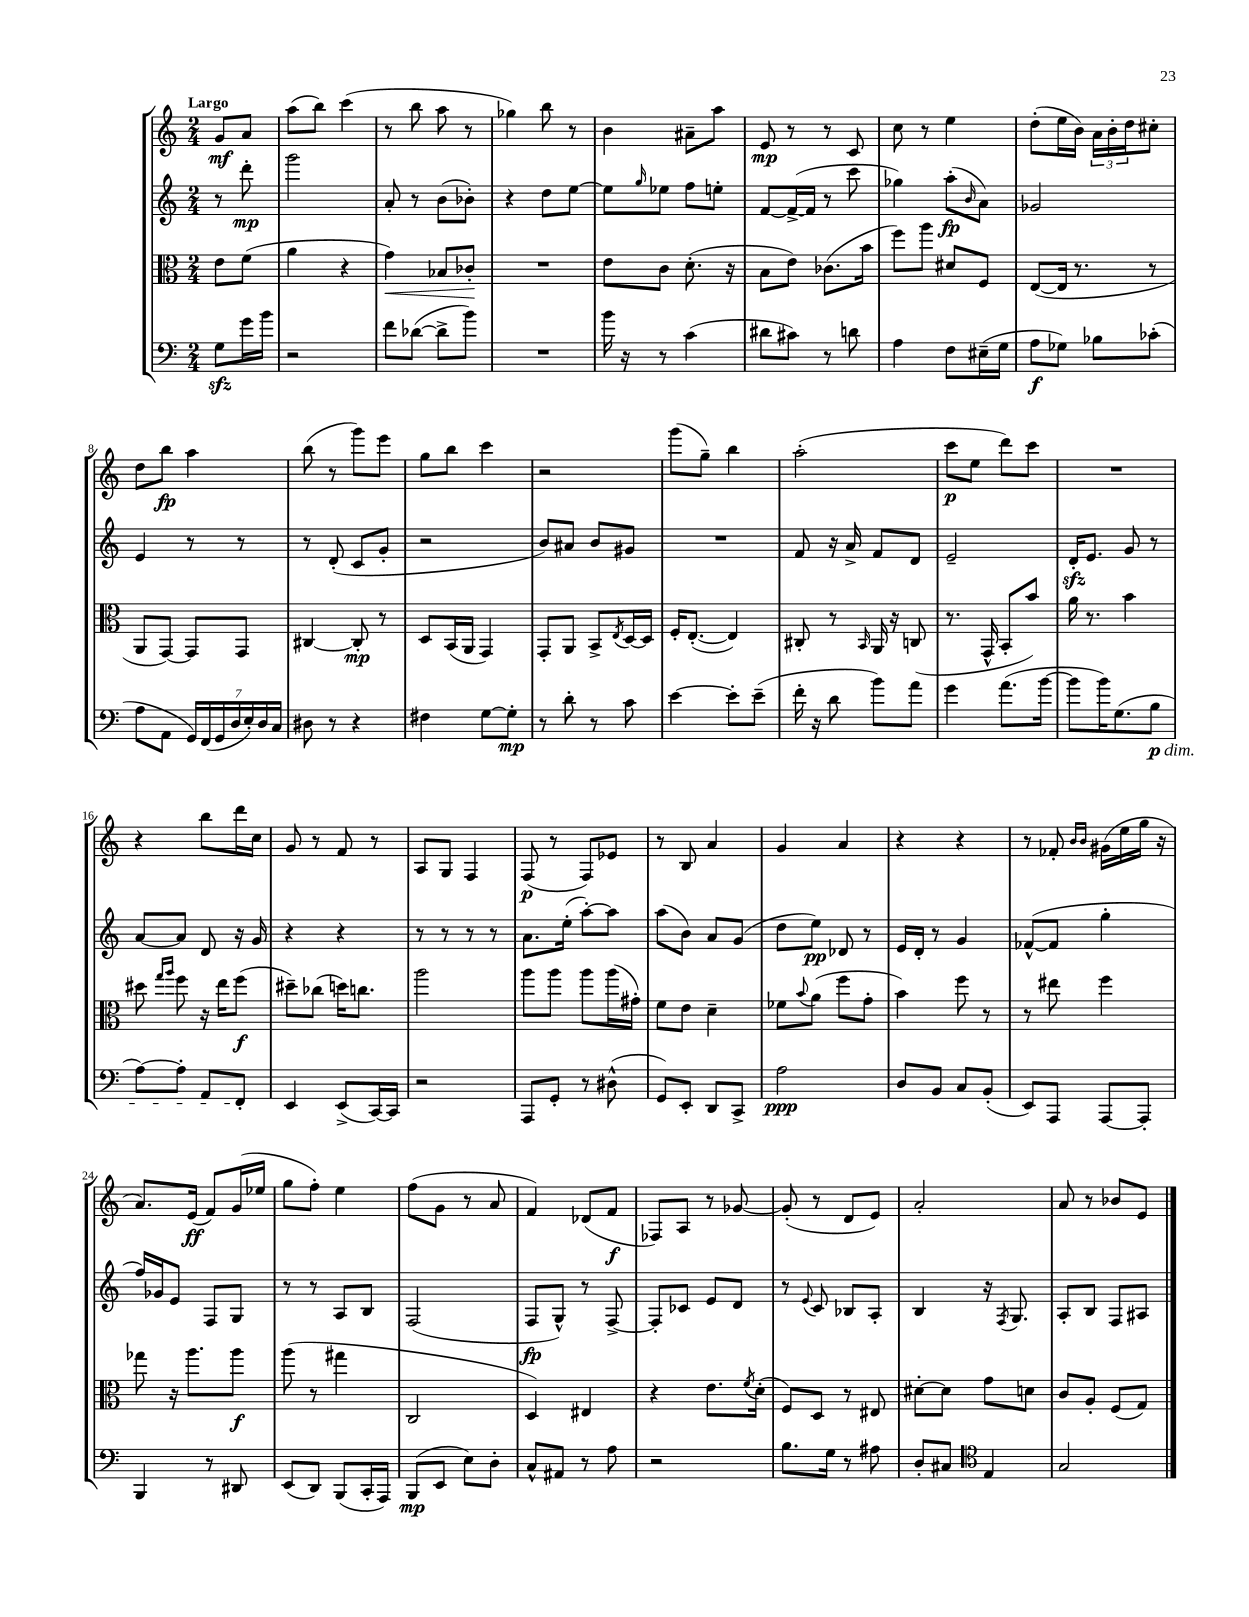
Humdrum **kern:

**kern	**dynam	**kern	**dynam	**kern	**dynam	**kern	**dynam
*part4	*part4	*part3	*part3	*part2	*part2	*part1	*part1
*staff4	*staff4	*staff3	*staff3	*staff2	*staff2	*staff1	*staff1
*clefF4	*	*clefC3	*	*clefG2	*	*clefG2	*
*k[]	*	*k[]	*	*k[]	*	*k[]	*
*M2/4	*	*M2/4	*	*M2/4	*	*M2/4	*
=	=	=	=	=	=	=	=
!	!	!	!	!	!	!LO:TX:a:B:t=Largo	!
8Gzz\L	.	8e\L	.	8r	.	8g/L	mf
16g\L	.	(8f\J	.	8ddd'\	mp	8a/J	.
16b\JJ	.	.	.	.	.	.	.
=1	=1	=1	=1	=1	=1	=1	=1
2r	.	4a\	.	2ggg\	.	(8aa\L	.
.	.	.	.	.	.	8bb\J)	.
.	.	4r	.	.	.	(4ccc\	.
=2	=2	=2	=2	=2	=2	=2	=2
!	!	!	!LO:HP:b	!	!	!	!
8f\L	.	4g\)	<	8a'/	.	8r	.
([8d-X\J	.	.	.	8r	.	8bb\	.
8d-^\L]	.	8B-X/L	.	(8b\L	.	8aa\	.
8b\J)	.	8c-X'/J	.	8b-X'\J)	.	8r	.
.	.	.	[	.	.	.	.
=3	=3	=3	=3	=3	=3	=3	=3
2r	.	2r	.	4r	.	4gg-X\)	.
.	.	.	.	8dd\L	.	8bb\	.
.	.	.	.	[8ee\J	.	8r	.
=4	=4	=4	=4	=4	=4	=4	=4
16b\	.	8e\L	.	8ee\L]	.	4b\	.
16r	.	.	.	.	.	.	.
.	.	.	.	16qqgg/	.	.	.
8r	.	8c\J	.	8ee-X\J	.	.	.
(4c\	.	(8.d'\	.	8ff\L	.	8a#X~\L	.
.	.	.	.	8een'\J	.	8aa\J	.
.	.	16r	.	.	.	.	.
=5	=5	=5	=5	=5	=5	=5	=5
8d#X\L	.	8B\L	.	[8f/L	.	8e/	mp
8c#X\J)	.	8e\J)	.	(16f^/L_	.	8r	.
.	.	.	.	16f/JJ]	.	.	.
8r	.	(8.c-X\L	.	8r	.	8r	.
8dn\	.	.	.	8ccc\	.	8c/	.
.	.	16b\Jk	.	.	.	.	.
=6	=6	=6	=6	=6	=6	=6	=6
4A\	.	8ff\L)	.	4gg-X\)	.	8cc\	.
.	.	8aa\J	.	.	.	8r	.
8F\L	.	8d#X/L	.	(8aa'\L	fp	4ee\	.
.	.	.	.	16qqb/	.	.	.
(16E#X~\L	.	8F/J	.	8a\J)	.	.	.
16G\JJ	.	.	.	.	.	.	.
=7	=7	=7	=7	=7	=7	=7	=7
8A\L	f	([8E/L	.	2g-X/	.	(8dd'\L	.
8G-X\J)	.	16E/Jk]	.	.	.	16ee\L	.
.	.	8.r	.	.	.	16b\JJ)	.
8B-X\L	.	.	.	.	.	24a\LL	.
.	.	.	.	.	.	24b'\	.
.	.	.	.	.	.	24dd\J	.
(8c-X'\J	.	8r	.	.	.	8cc#X'\J	.
!!LO:LB:g=z
=8	=8	=8	=8	=8	=8	=8	=8
8A\L	.	8AA/L	.	4e/	.	8dd\L	.
8AA\J	.	[8GG/J)	.	.	.	8bb\J	fp
28GG/LL)	.	8GG/L]	.	8r	.	4aa\	.
(28FF/	.	.	.	.	.	.	.
28GG/	.	.	.	.	.	.	.
28D/	.	.	.	.	.	.	.
.	.	8GG/J	.	8r	.	.	.
28E'/)	.	.	.	.	.	.	.
28D/	.	.	.	.	.	.	.
28C/JJ	.	.	.	.	.	.	.
=9	=9	=9	=9	=9	=9	=9	=9
8D#X\	.	[4C#X/	.	8r	.	(8bb\	.
8r	.	.	.	(8d'/	.	8r	.
4r	.	8C#'/]	mp	8c/L	.	8ggg\L)	.
.	.	8r	.	8g'/J	.	8eee\J	.
=10	=10	=10	=10	=10	=10	=10	=10
4F#X\	.	8D/L	.	2r	.	8gg\L	.
.	.	(16BB/L	.	.	.	8bb\J	.
.	.	16AA/JJ	.	.	.	.	.
[8G\L	.	4GG/)	.	.	.	4ccc\	.
8G'\J]	mp	.	.	.	.	.	.
=11	=11	=11	=11	=11	=11	=11	=11
8r	.	8GG'/L	.	8b/L)	.	2r	.
8d'\	.	8AA/J	.	8a#X/J	.	.	.
8r	.	8BB^/L	.	8b/L	.	.	.
.	.	8qE/	.	.	.	.	.
8c\	.	[16D/L	.	8g#X/J	.	.	.
.	.	16D/JJ]	.	.	.	.	.
=12	=12	=12	=12	=12	=12	=12	=12
[4e\	.	16F'/KL	.	2r	.	(8ggg\L	.
.	.	([8.E'/J	.	.	.	.	.
.	.	.	.	.	.	8gg~\J)	.
8e'\L]	.	4E/])	.	.	.	4bb\	.
(8e~\J	.	.	.	.	.	.	.
=13	=13	=13	=13	=13	=13	=13	=13
16f'\	.	8C#X'/	.	8f/	.	(2aa'\	.
16r	.	.	.	.	.	.	.
8d\	.	8r	.	16r	.	.	.
.	.	.	.	16a^/	.	.	.
.	.	16qqBB/	.	.	.	.	.
8b\L)	.	16AA/	.	8f/L	.	.	.
.	.	16r	.	.	.	.	.
8a\J	.	(8Cn/	.	8d/J	.	.	.
=14	=14	=14	=14	=14	=14	=14	=14
4g\	.	8.r	.	2e~/	.	8ccc\L	p
.	.	.	.	.	.	8ee\J	.
.	.	16GG^^/	.	.	.	.	.
(8.a\L	.	8BB'/L	.	.	.	8ddd\L)	.
.	.	8b/J)	.	.	.	8ccc\J	.
[16b\Jk	.	.	.	.	.	.	.
=15	=15	=15	=15	=15	=15	=15	=15
8b\L]	.	16a\	.	16dzz'/KL	.	2r	.
.	.	8.r	.	8.e/J	.	.	.
16b\K)	.	.	.	.	.	.	.
(8.G\	.	.	.	.	.	.	.
.	.	4b\	.	8g/	.	.	.
!LO:TX:b:i:t=dim.	!	!	!	!	!	!	!
8B\J	p	.	.	8r	.	.	.
!!LO:LB:g=z
=16	=16	=16	=16	=16	=16	=16	=16
[8A\L)	.	8dd#X\	.	[8a/L	.	4r	.
.	.	16qqgg/LL	.	.	.	.	.
.	.	16qqaa/JJ	.	.	.	.	.
8A'\J]	.	8ff\	.	8a/J]	.	.	.
8AA/L	.	16r	.	8d/	.	8bb\L	.
.	.	16ee\KL	.	.	.	.	.
8FF'/J	.	(8ff\J	f	16r	.	16ddd\L	.
.	.	.	.	16g/	.	16cc\JJ	.
=17	=17	=17	=17	=17	=17	=17	=17
4EE/	.	8dd#X~\L)	.	4r	.	8g/	.
.	.	(8cc-X\J	.	.	.	8r	.
(8EE^/L	.	16ddn\KL)	.	4r	.	8f/	.
.	.	8.ccn\J	.	.	.	.	.
[16CC/L)	.	.	.	.	.	8r	.
16CC/JJ]	.	.	.	.	.	.	.
=18	=18	=18	=18	=18	=18	=18	=18
2r	.	2aa\	.	8r	.	8A/L	.
.	.	.	.	8r	.	8G/J	.
.	.	.	.	8r	.	4F/	.
.	.	.	.	8r	.	.	.
=19	=19	=19	=19	=19	=19	=19	=19
8AAA/L	.	8aa\L	.	8.a\L	.	(8F/	p
8GG'/J	.	8aa\J	.	.	.	8r	.
.	.	.	.	(16ee'\Jk	.	.	.
8r	.	8aa\L	.	[8aa'\L)	.	8F/L)	.
(8D#X^^\	.	(16aa\L	.	8aa\J]	.	8e-X/J	.
.	.	16g#X'\JJ)	.	.	.	.	.
=20	=20	=20	=20	=20	=20	=20	=20
8GG/L)	.	8f\L	.	(8aa\L	.	8r	.
8EE'/J	.	8e\J	.	8b\J)	.	8B/	.
8DD/L	.	4d~\	.	8a/L	.	4a/	.
8CC^/J	.	.	.	(8g/J	.	.	.
=21	=21	=21	=21	=21	=21	=21	=21
2A\	ppp	8f-X\L	.	8dd\L	.	4g/	.
.	.	8qqb/	.	.	.	.	.
.	.	(8a\J	.	8ee\J)	pp	.	.
.	.	8ff\L	.	8d-X/	.	4a/	.
.	.	8g'\J	.	8r	.	.	.
=22	=22	=22	=22	=22	=22	=22	=22
8D/L	.	4b\)	.	16e/LL	.	4r	.
.	.	.	.	16d'/JJ	.	.	.
8BB/J	.	.	.	8r	.	.	.
8C/L	.	8ff\	.	4g/	.	4r	.
(8BB'/J	.	8r	.	.	.	.	.
=23	=23	=23	=23	=23	=23	=23	=23
8EE/L)	.	8r	.	([8f-X^^/L	.	8r	.
8AAA/J	.	8ee#X\	.	8f-/J]	.	8f-X'/	.
.	.	.	.	.	.	16qqb/LL	.
.	.	.	.	.	.	16qqb/JJ	.
[8AAA/L	.	4ff\	.	4gg'\	.	(16g#X\LL	.
.	.	.	.	.	.	16ee\	.
8AAA'/J]	.	.	.	.	.	16gg\JJ	.
.	.	.	.	.	.	16r	.
!!LO:LB:g=z
=24	=24	=24	=24	=24	=24	=24	=24
4BBB/	.	8gg-X\	.	16ff/LL)	.	8.a/L)	.
.	.	.	.	16g-X/J	.	.	.
.	.	16r	.	8e/J	.	.	.
.	.	8.aa\L	.	.	.	(16e/Jk	ff
8r	.	.	.	8F/L	.	8f/L)	.
8DD#X/	.	8aa\J	f	8G/J	.	(16g/L	.
.	.	.	.	.	.	16ee-X/JJ	.
=25	=25	=25	=25	=25	=25	=25	=25
(8EE/L	.	(8aa\	.	8r	.	8gg\L	.
8DD/J)	.	8r	.	8r	.	8ff'\J)	.
(8BBB/L	.	4gg#X\	.	8A/L	.	4ee\	.
16CC'/L	.	.	.	8B/J	.	.	.
16AAA/JJ)	.	.	.	.	.	.	.
=26	=26	=26	=26	=26	=26	=26	=26
(8BBB/L	mp	2C/	.	(2F/	.	(8ff\L	.
8EE/J	.	.	.	.	.	8g\J	.
8E\L)	.	.	.	.	.	8r	.
8D'\J	.	.	.	.	.	8a/	.
=27	=27	=27	=27	=27	=27	=27	=27
8C^^/L	.	4D/)	.	8F/L	fp	4f/)	.
8AA#X/J	.	.	.	8G^^/J)	.	.	.
8r	.	4E#X/	.	8r	.	(8d-X/L	.
8A\	.	.	.	[8F^/	.	8f/J	f
=28	=28	=28	=28	=28	=28	=28	=28
2r	.	4r	.	8F'/L]	.	8F-X/L)	.
.	.	.	.	8c-X/J	.	8A/J	.
.	.	8.e\L	.	8e/L	.	8r	.
.	.	.	.	8d/J	.	[8g-X/	.
.	.	8qf/	.	.	.	.	.
.	.	(16d'\Jk	.	.	.	.	.
=29	=29	=29	=29	=29	=29	=29	=29
8.B\L	.	8F/L)	.	8r	.	(8g-'/]	.
.	.	.	.	8qqe/	.	.	.
.	.	8D/J	.	8c/	.	8r	.
16G\Jk	.	.	.	.	.	.	.
8r	.	8r	.	8B-X/L	.	8d/L	.
8A#X\	.	8E#X/	.	8A'/J	.	8e/J)	.
=30	=30	=30	=30	=30	=30	=30	=30
8D'/L	.	[8d#X'\L	.	4B/	.	2a'/	.
8C#X/J	.	8d#\J]	.	.	.	.	.
*clefC4	*	*	*	*	*	*	*
4E/	.	8g\L	.	16r	.	.	.
.	.	.	.	8qF/	.	.	.
.	.	.	.	8.G/	.	.	.
.	.	8dn\J	.	.	.	.	.
=31	=31	=31	=31	=31	=31	=31	=31
2G/	.	8c/L	.	8A'/L	.	8a/	.
.	.	8A'/J	.	8B/J	.	8r	.
.	.	(8F/L	.	8F/L	.	8b-X/L	.
.	.	8G/J)	.	8A#X/J	.	8e/J	.
==	==	==	==	==	==	==	==
*-	*-	*-	*-	*-	*-	*-	*-
